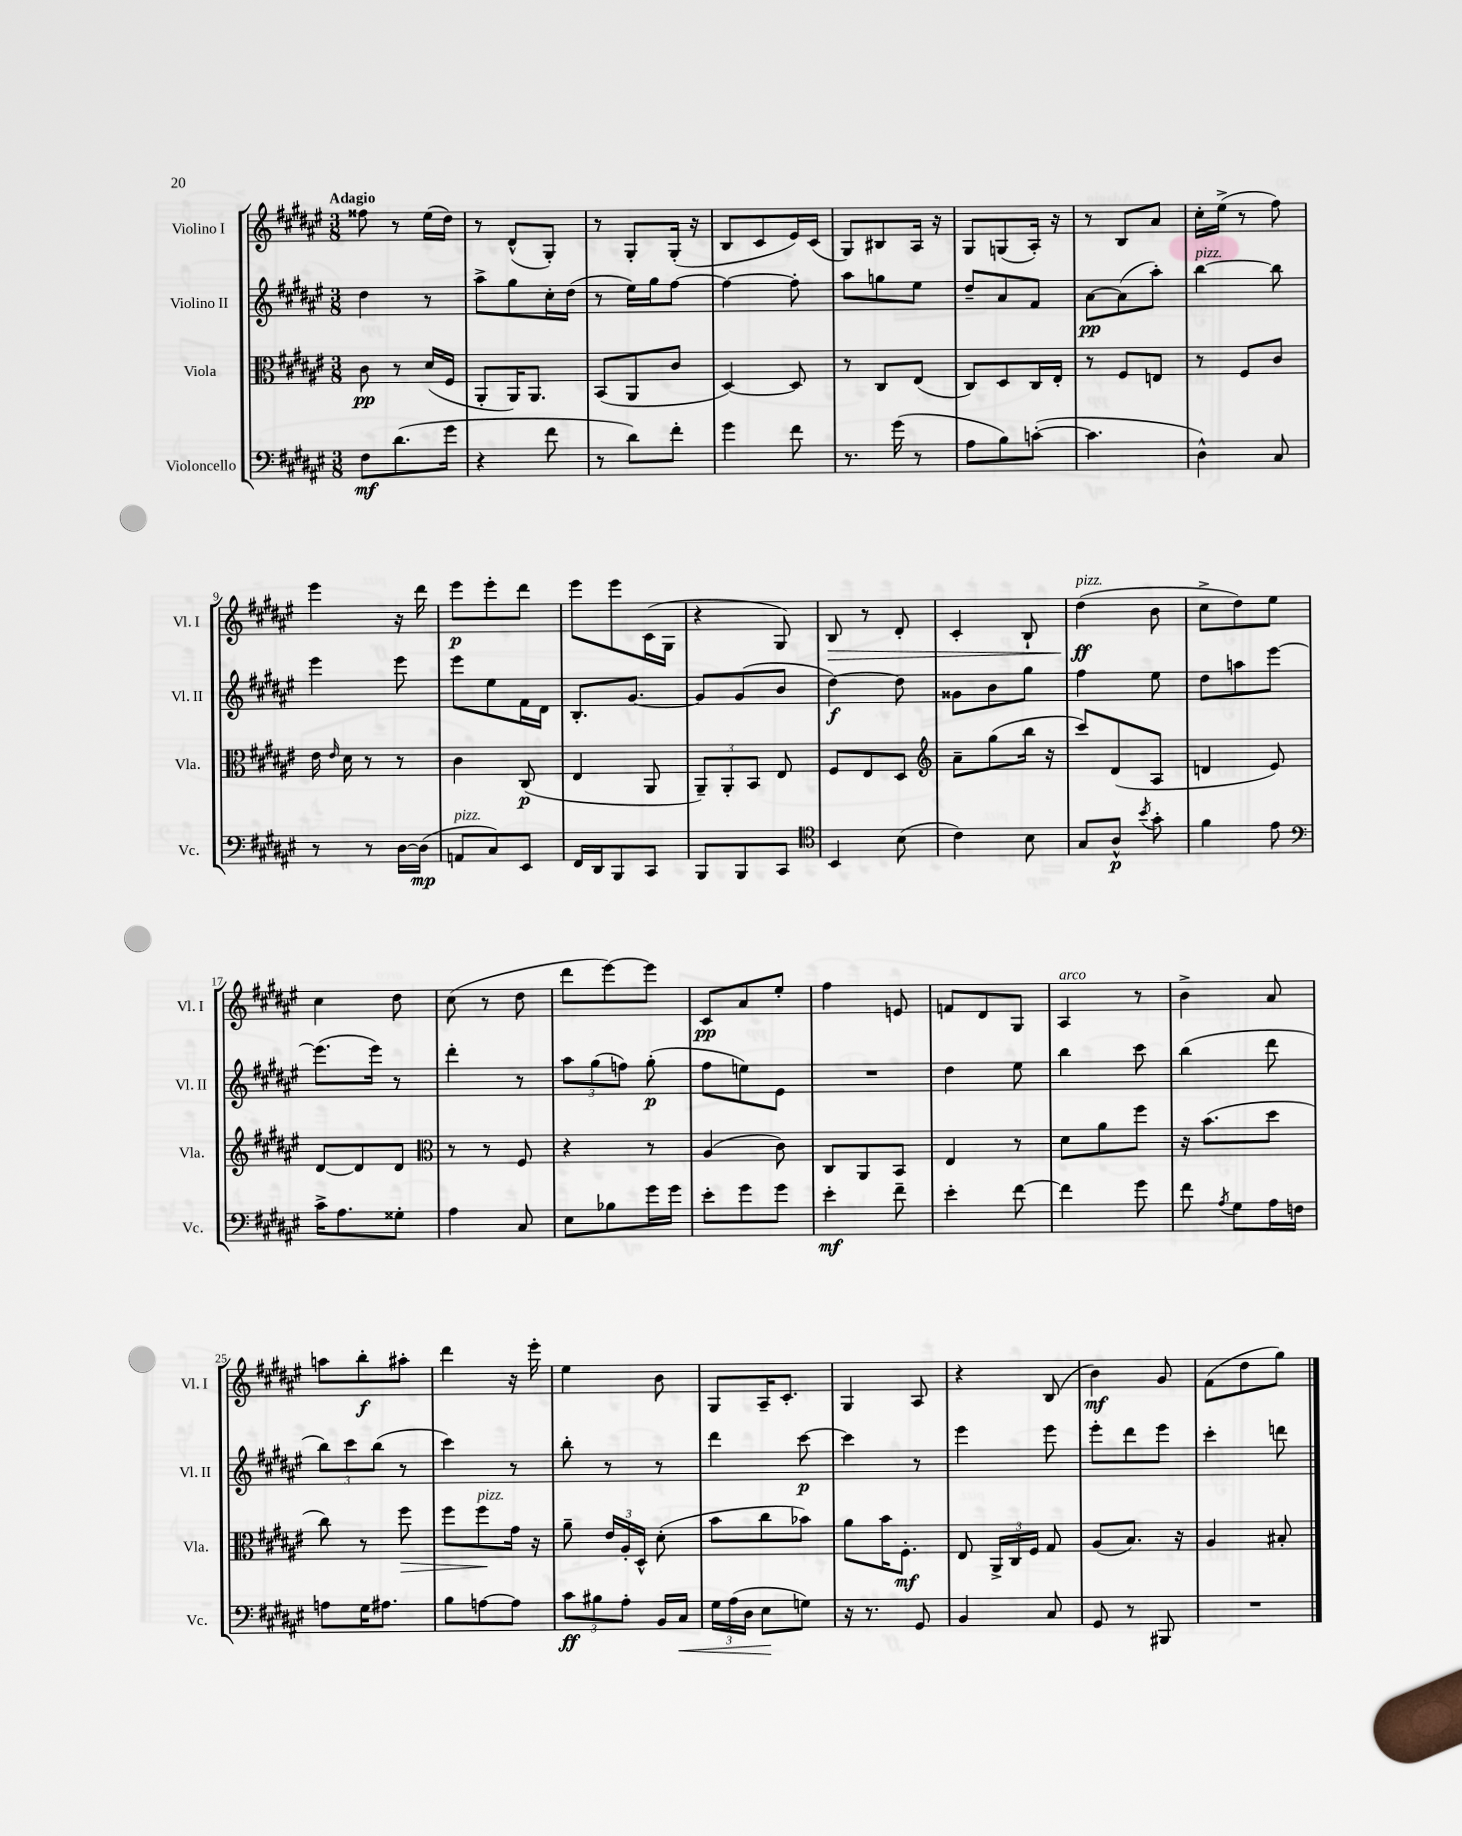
<<
\new StaffGroup <<
\new Staff = "s0" \with { instrumentName = "Violino I" shortInstrumentName = "Vl. I" } {
    \clef treble \key fis \major \numericTimeSignature \time 3/8 \tempo "Adagio"
    \autoBeamOff fisis''8 r8 eis''16[( dis''16]) |
    r8 dis'8[-^( gis8]-.) |
    r8 gis8[-. gis16]-.( r16 |
    b8[ cis'8 eis'16) cis'16]( |
    gis8[) bis8 ais16] r16 |
    gis8[ g8( ais16]-.) r16 |
    r8 b8[ ais'8] |
    cis''16[-. eis''16]->( r8 fis''8) |
    eis'''4 r16 dis'''16 |
    eis'''8[\p eis'''8-. dis'''8] |
    eis'''8[ eis'''8 cis'16( gis16] |
    r4 gis8) |
    b8\> r8 dis'8-. |
    cis'4-. b8-! |
    dis''4\ff\!^\markup { \italic "pizz." }( b'8 |
    cis''8[-> dis''8) eis''8] |
    cis''4 dis''8 |
    cis''8( r8 dis''8 |
    dis'''8[ eis'''8~) eis'''8] |
    cis'8[\pp ais'8 eis''8]-. |
    fis''4 e'8 |
    f'8[ dis'8 gis8] |
    ais4^\markup { \italic "arco" } r8 |
    b'4-> ais'8 |
    a''8[ b''8-.\f ais''8]-. |
    dis'''4 r16 eis'''16-. |
    eis''4 b'8 |
    gis8[ ais16-- cis'8.]-. |
    gis4 ais8 |
    r4 b8( |
    b'4\mf) gis'8 |
    fis'8[( dis''8 gis''8]) \bar "|." |
}
\new Staff = "s1" \with { instrumentName = "Violino II" shortInstrumentName = "Vl. II" } {
    \clef treble \key fis \major \numericTimeSignature \time 3/8
    \autoBeamOff dis''4 r8 |
    ais''8[-> gis''8 cis''16-. dis''16]( |
    r8 eis''16[) gis''16 fis''8]~ |
    fis''4~ fis''8-. |
    ais''8[ g''8 eis''8] |
    dis''8[-- ais'8 fis'8] |
    ais'8[~\pp ais'8( ais''8]-.) |
    b''4~^\markup { \italic "pizz." } b''8 |
    eis'''4 eis'''8 |
    eis'''8[ eis''8 fis'16 dis'16] |
    b8.[-. gis'8.]~ |
    gis'8[ gis'8( b'8] |
    dis''4~\f) dis''8 |
    gisis'8[ b'8 gis''8] |
    fis''4 eis''8 |
    dis''8[ a''8 eis'''8]~ |
    eis'''8.[( eis'''16]) r8 |
    dis'''4-. r8 |
    \tuplet 3/2 { ais''8[ gis''8( f''8]) } gis''8-.\p( |
    fis''8[ e''8) eis'8] |
    R4. |
    dis''4 eis''8 |
    b''4 cis'''8 |
    b''4( dis'''8 |
    \tuplet 3/2 { b''8[) cis'''8 b''8]( } r8 |
    cis'''4) r8 |
    b''8-. r8 r8 |
    dis'''4 cis'''8~\p |
    cis'''4 r8 |
    eis'''4 eis'''8 |
    eis'''8[-. dis'''8 eis'''8] |
    cis'''4-. d'''8 \bar "|." |
}
\new Staff = "s2" \with { instrumentName = "Viola" shortInstrumentName = "Vla." } {
    \clef alto \key fis \major \numericTimeSignature \time 3/8
    \autoBeamOff cis'8\pp r8 dis'16[( fis16] |
    ais,8[-. ais,16) ais,8.] |
    b,8[( ais,8 cis'8] |
    dis4~) dis8 |
    r8 cis8[ eis8]( |
    cis8[) dis8 cis16 eis16]-. |
    r8 fis8[ e8] |
    r8 fis8[ cis'8] |
    eis'16 \grace { eis'16 } dis'16 r8 r8 |
    cis'4 cis8\p( |
    eis4 ais,8 |
    \tuplet 3/2 { ais,8[--) ais,8-. b,8] } eis8 |
    fis8[ eis8 dis8] |
    \clef treble ais'8[-- gis''8( b''16] r16 |
    cis'''8[) dis'8( ais8] |
    d'4 eis'8) |
    dis'8[~ dis'8 dis'8] |
    \clef alto r8 r8 fis8 |
    r4 r8 |
    ais4( cis'8) |
    cis8[ ais,8 b,8] |
    eis4 r8 |
    dis'8[ ais'8 fis''8] |
    r16 b'8.[( dis''8] |
    cis''8) r8 fis''8\> |
    fis''8[ fis''8\!^\markup { \italic "pizz." } gis'16] r16 |
    ais'8-- \tuplet 3/2 { eis'16[ ais16-. dis16]-^ } dis'8-.( |
    b'8[ cis''8 bes'8]) |
    ais'8[ b'16 fis8.]-.\mf |
    eis8 \tuplet 3/2 { ais,16[-> cis16 fis16] } gis8 |
    ais8[( b8.]) r16 |
    ais4 bis8-. \bar "|." |
}
\new Staff = "s3" \with { instrumentName = "Violoncello" shortInstrumentName = "Vc." } {
    \clef bass \key fis \major \numericTimeSignature \time 3/8
    \autoBeamOff fis8[\mf dis'8.( gis'16] |
    r4 fis'8 |
    r8 dis'8[) fis'8]-. |
    gis'4 fis'8 |
    r8. gis'16( r8 |
    ais8[ b8) c'8]~-.( |
    c'4. |
    dis4-^) cis8 |
    r8 r8 dis16[~ dis16]\mp( |
    a,8[^\markup { \italic "pizz." } cis8) eis,8] |
    fis,16[ dis,16 b,,8 cis,8] |
    b,,8[ b,,8 cis,8] |
    \clef tenor b,4 b8( |
    cis'4) b8 |
    gis8[ ais8]-^\p \acciaccatura { b'8 } gis'8-. |
    fis'4 eis'8 |
    \clef bass cis'16[-> ais8. gisis8]-. |
    ais4 cis8 |
    eis8[ bes8 gis'16 gis'16] |
    eis'8[-. gis'8 gis'8] |
    eis'4-.\mf fis'8-- |
    eis'4-. fis'8~ |
    fis'4 gis'8 |
    fis'8 \acciaccatura { ais8 } gis8[ ais16 f16] |
    a8[ gis16 ais8.] |
    b8[ a8~ a8] |
    \tuplet 3/2 { cis'8[\ff bis8 ais8]-. } b,16[ cis16]\< |
    \tuplet 3/2 { gis16[ ais16( dis16] } eis8[\! g8]) |
    r16 r8. gis,8 |
    b,4 cis8 |
    gis,8 r8 bis,,8 |
    R4. \bar "|." |
}
>>
>>
